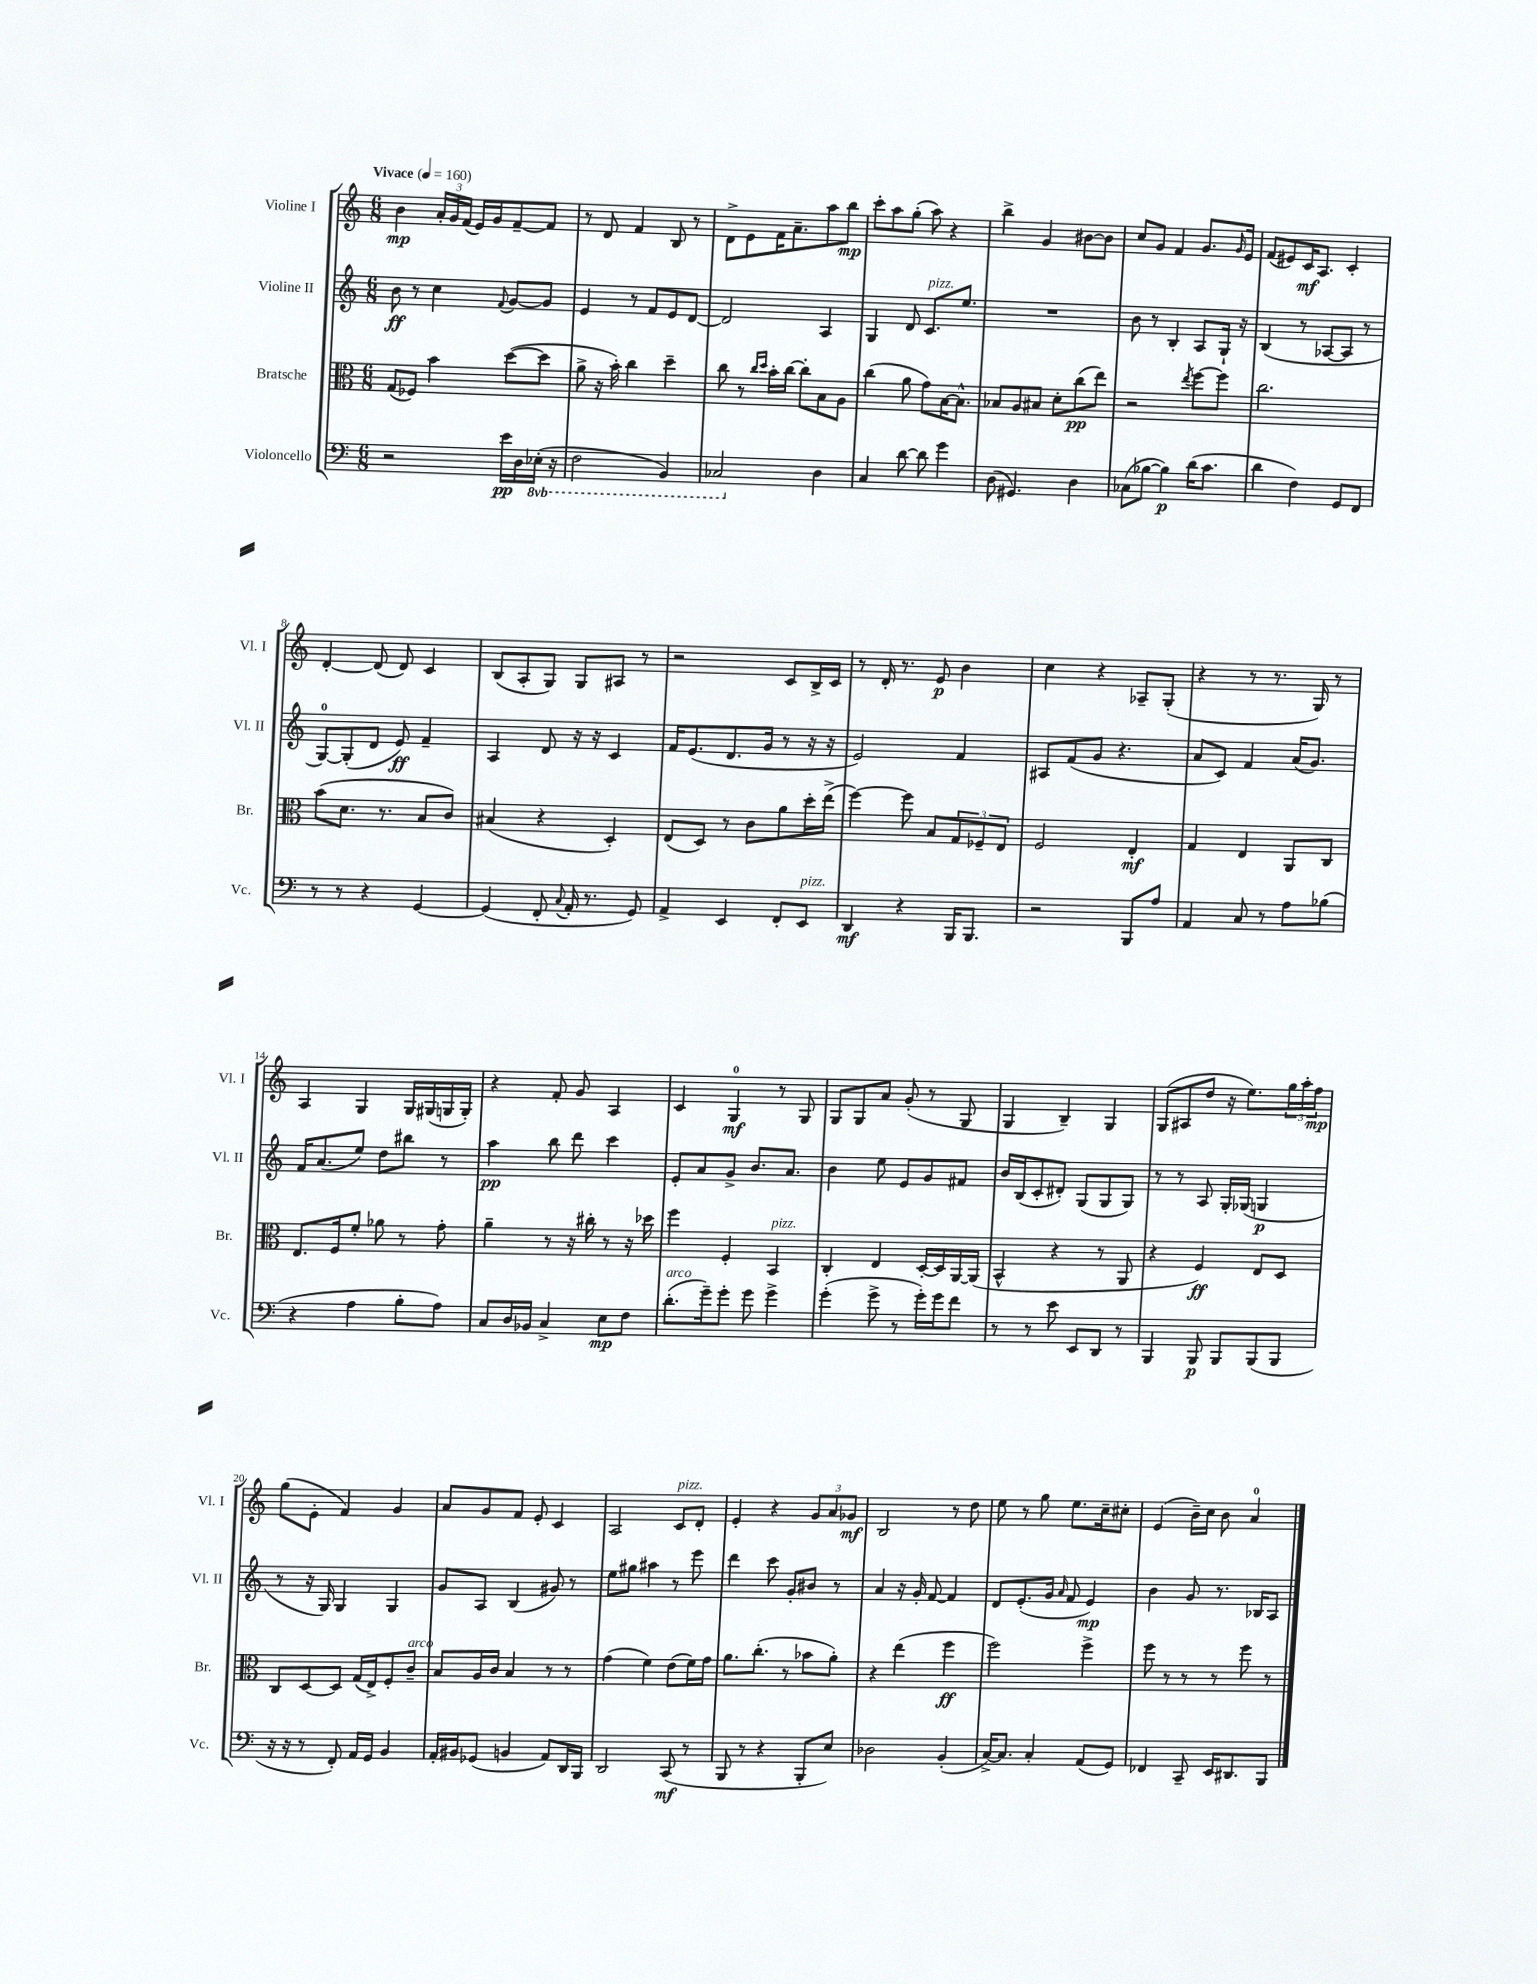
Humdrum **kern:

**kern	**kern	**kern	**kern
*staff4	*staff3	*staff2	*staff1
*clefF4	*clefC3	*clefG2	*clefG2
*k[]	*k[]	*k[]	*k[]
*M6/8	*M6/8	*M6/8	*M6/8
*MM160	*MM160	*MM160	*MM160
2r	(8G	8b	4b
.	8F-)	8r	.
.	4b	4cc	24a'
.	.	.	24g
.	.	.	(24f
.	.	.	16e)
.	.	.	16g
.	.	8qqf	.
16e	([8dd	[8g	[8f~
16D	.	.	.
(16EE-'	8dd]	8g]	8f]
16r	.	.	.
=	=	=	=
2FF	8a^	4e	8r
.	16r	.	8d
.	16b')	.	.
.	4cc	8r	4f
.	.	8f	.
4BBB)	4dd~	8e	8B
.	.	[8d	8r
=	=	=	=
2CC-	8cc	2d]	8d^
.	8r	.	8e
.	16qqcc	.	.
.	16qqdd	.	.
.	16b'	.	16f
.	[16cc	.	8.a~
.	8cc']	.	.
4D	8B	4A	8aa
.	8A	.	8bb
=	=	=	=
4C	(4cc	4G	8ccc'
.	.	.	8aa
[8d	8a	8d	(8gg'
8d]	8g)	8.c	8aa)
4g	[16B	.	4r
.	8.B^^]	8.ee	.
=	=	=	=
(8D	8B-	2.r	4bb^
4.GG#)	8A	.	.
.	8B#	.	4g
.	8d'	.	.
4D	(8cc	.	[8b#
.	8ee)	.	8b#]
=	=	=	=
(8C-	2r	8b	8cc
[8B-	.	8r	8g
4B-])	.	4B'	4f
.	8qee	.	.
(16d	[8ff	8A	8.g
8.c	.	.	.
.	8ff]	16G`	.
.	.	.	16qqg
.	.	16r	16e
=	=	=	=
4d	2.cc	(4B	(8f
.	.	.	8e#)
4F)	.	8r	16c
.	.	.	8.A
.	.	[8A-	.
8GG	.	8A-]	4c'
8FF	.	8r	.
=	=	=	=
8r	(8b	[8G)	[4d'
8r	8.d	(8G']	.
4r	.	8d	(8d]
.	8.r	.	.
.	.	8e)	8d)
[4GG	8B	4f~	4c
.	8c)	.	.
=	=	=	=
(4GG]	(4B#	4A	(8B
.	.	.	8A'
8FF'	4r	8d	8G)
8qqC	.	.	.
16AA'	.	16r	8G
8.r	.	16r	.
.	4D')	4c	8A#
8GG)	.	.	8r
=	=	=	=
4AA^	(8E	16f	2r
.	.	(8.e	.
.	8D)	.	.
4EE	8r	8.d	.
.	8c	.	.
.	.	16g	.
8FF'	8a	8r	8c
8EE	16dd'	16r	16B^
.	(16ee^	16r	16c
=	=	=	=
4DD	[4ff)	2e)	8r
.	.	.	16d'
.	.	.	8.r
4r	8ff]	.	.
.	8B	.	8e
16BBB	12G	4f	4b
8.BBB	.	.	.
.	12F-~	.	.
.	12E	.	.
=	=	=	=
2r	2F	8A#	4cc
.	.	(8f	.
.	.	8g	4r
.	.	4.r	.
8BBB	4E'	.	8A-~
8A	.	.	(8G'
=	=	=	=
4AA	4G	8a	4r
.	.	8c)	.
8C	4E	4f	8r
8r	.	.	8.r
8A	8AA	(16a	.
.	.	8.g)	16G)
(8B-	8C	.	8r
=	=	=	=
4r	8.E	16f	4A
.	.	(8.a	.
.	16F	.	.
4A	8f'	8ee)	4G
.	8a-	8dd	.
8B'	8r	8bb#	16G
.	.	.	(16G#
8A)	8g'	8r	16G
.	.	.	16G')
=	=	=	=
8C	4a~	4aa	4r
16D	.	.	.
16BB-	.	.	.
4C^	8r	8bb	8f'
.	16r	8ddd	8g
.	16cc#'	.	.
8E	8r	4ccc	4A
8F	16r	.	.
.	16dd-	.	.
=	=	=	=
(8.d'	4ff	8e'	4c
.	.	8a	.
16g~)	.	.	.
8g'	4F'	8g^	4G
8g	.	8.b	.
4g^	4BB	.	8r
.	.	8.a	.
.	.	.	8G
=	=	=	=
(4g'	4C'	4b	8G
.	.	.	8G
8g^	4E	8ee	8a
8r	.	8e	(8g'
16g')	[16D'	8g	8r
16g	16D]	.	.
8f	[16AA	8f#	8G
.	(16AA]	.	.
=	=	=	=
8r	4BB^^	16b	4G
.	.	(16B	.
8r	.	8c'	.
8e	4r	8d#')	4B~)
8EE	.	(8G	.
8DD	8r	8G	4G
8r	8AA	8G)	.
=	=	=	=
4BBB	4r	8r	(8G
.	.	8r	8A#
8BBB	4F)	8A	8dd
8BBB	.	16G'	16r
.	.	(16G-	8.ee)
(8BBB	8E	4G	.
8BBB	8D	.	24gg
.	.	.	24aa'
.	.	.	24ff
=	=	=	=
16r	8C	8r	(8gg
16r	.	.	.
8r	[8D	16r	8e'
.	.	16G)	.
8FF')	8D]	4G	4f)
16AA	(16G	.	.
16GG	16E^)	.	.
4BB	8F'	4G	4g
.	8c~	.	.
=	=	=	=
16AA'	8B	8g	8a
16BB#	.	.	.
(8GG-	16A	8A	8g
.	16c	.	.
4BB	4B	(4B	8f
.	.	.	8e'
8AA)	8r	8g#)	4c
16DD	8r	8r	.
16BBB	.	.	.
=	=	=	=
2DD	(4g	8ee	2A
.	.	8gg#	.
.	4f)	4aa#	.
(8CC	(8e	8r	8c
8r	16f)	8eee	8d'
.	16g	.	.
=	=	=	=
8BBB	8.a	4ddd	4e'
8r	.	.	.
.	(8.cc'	.	.
4r	.	8ccc	4r
.	8r	8g'	.
8BBB'	8b-	8b#	12g
.	.	.	12a
8E)	8a')	8r	.
.	.	.	12g-
=	=	=	=
2D-	4r	4a	2B
.	(4ee	16r	.
.	.	16g'	.
.	.	[8f	.
(4BB'	4ff	4f]	8r
.	.	.	8dd
=	=	=	=
[16C^)	2ff)	8d	8ee
8.C]	.	.	.
.	.	(8.e'	8r
4C'	.	.	8gg
.	.	16g	.
.	.	16qqa	.
.	.	8f	8.ee
(8AA	4ff^	4e)	.
.	.	.	16cc~
8GG)	.	.	8cc#'
=	=	=	=
4FF-	8ff	4b	(4e
.	8r	.	.
8CC~	8r	8g	16b~)
.	.	.	16cc
16EE	8r	8.r	8b
8.DD#	.	.	.
.	8ff	.	4a
.	.	16B-	.
8BBB	8r	8A	.
==	==	==	==
*-	*-	*-	*-
